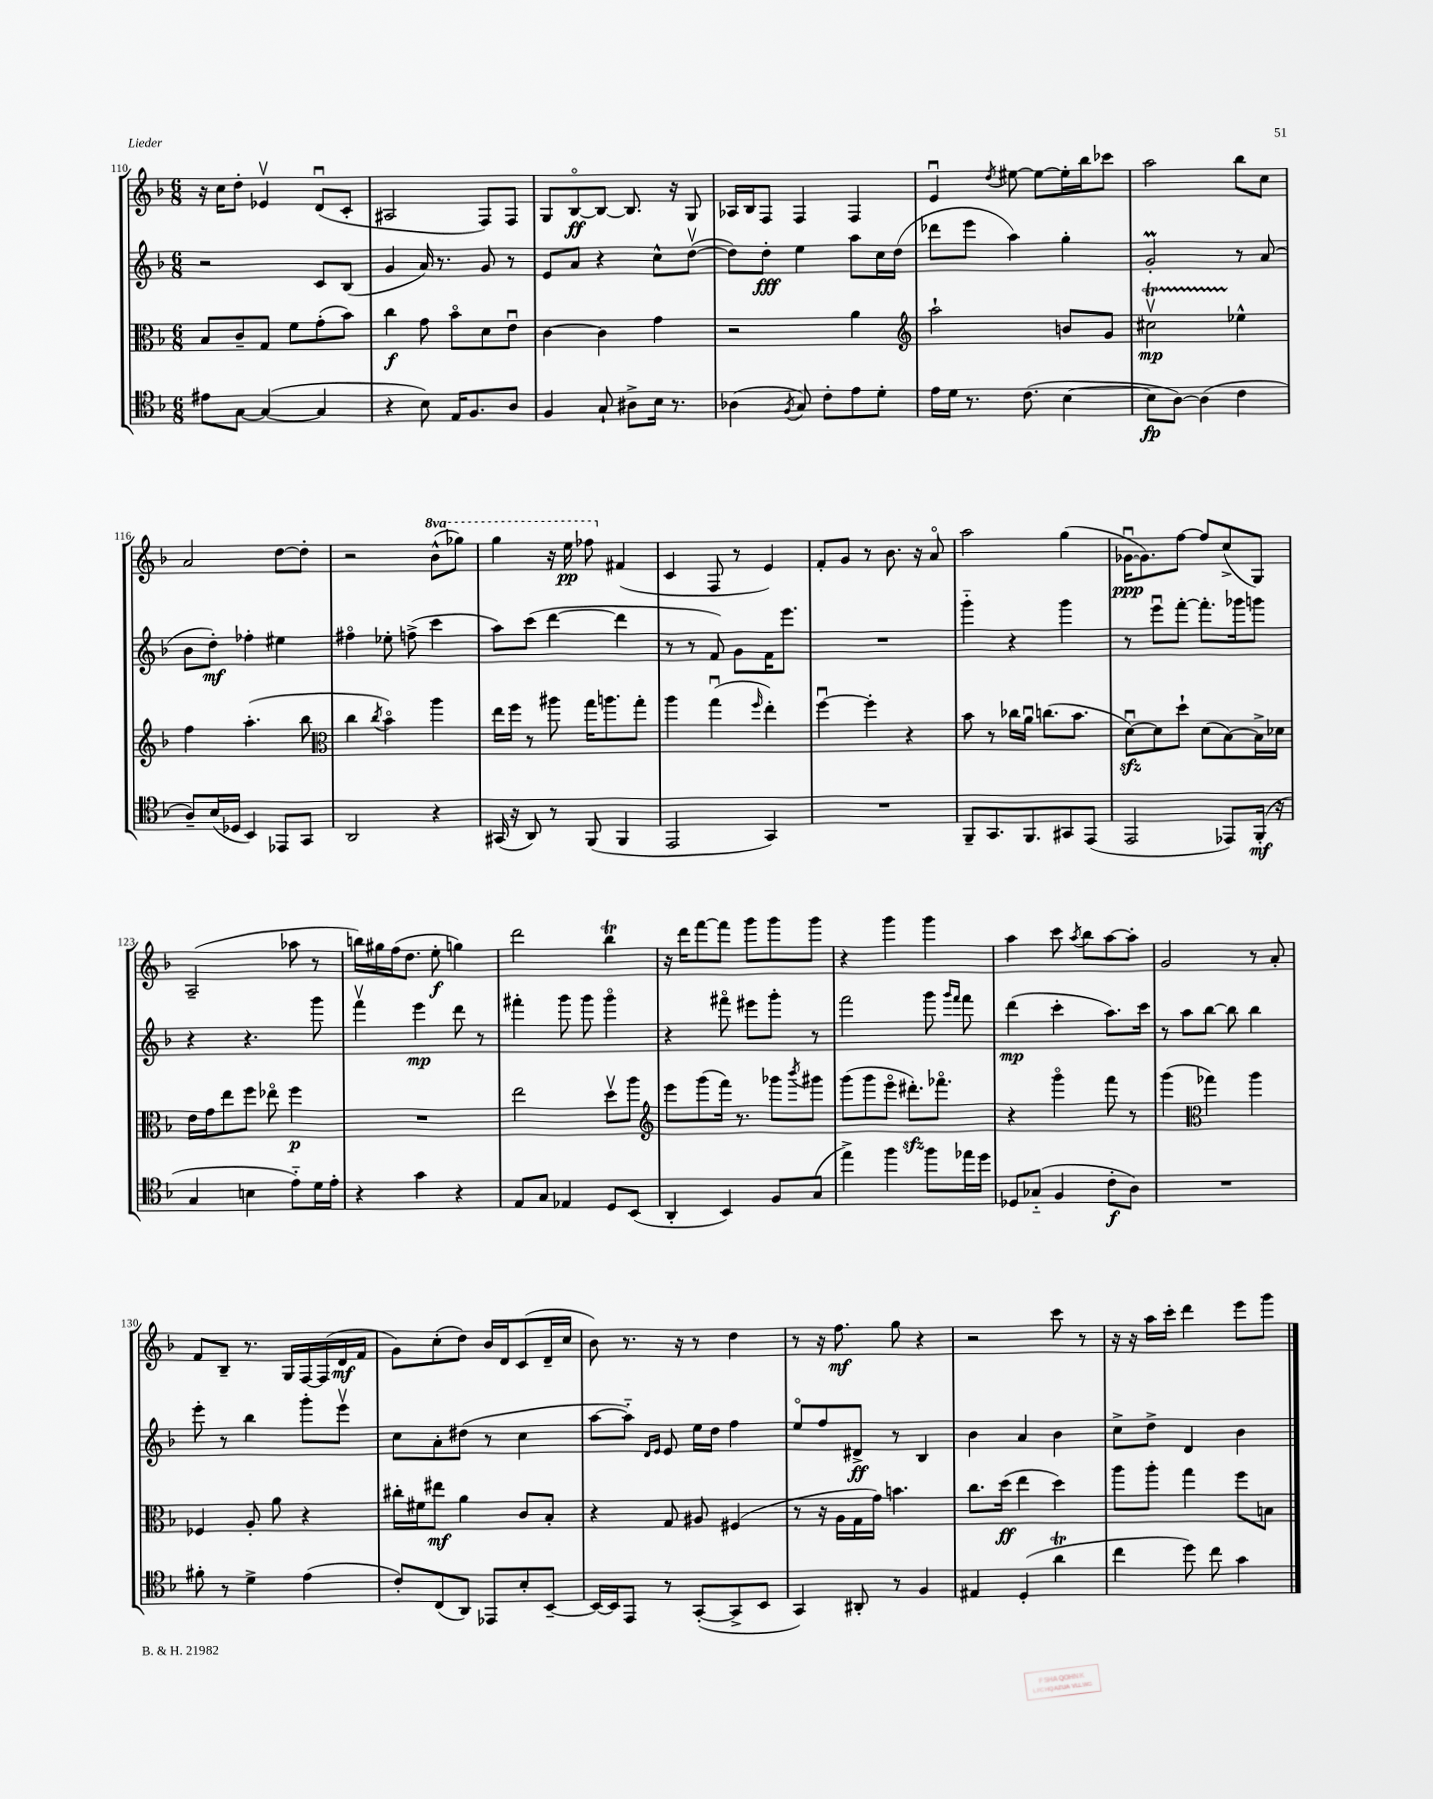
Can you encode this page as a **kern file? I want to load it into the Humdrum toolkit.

**kern	**kern	**kern	**kern
*staff4	*staff3	*staff2	*staff1
*clefC4	*clefC3	*clefG2	*clefG2
*k[b-]	*k[b-]	*k[b-]	*k[b-]
*M6/8	*M6/8	*M6/8	*M6/8
8e#	8B-	2r	16r
.	.	.	16cc
[8G	8c~	.	8dd'
(4G_	8G	.	4e-v
.	8f	.	.
4G]	(8g'	8c	(8du
.	8b-)	(8B-	8c'
=	=	=	=
4r	4cc	4g	2A#
8B-)	8g	16a)	.
.	.	8.r	.
16E	8b-o	.	.
8.F	.	.	.
.	8d	8g	8F)
8A	8eu	8r	8F
=	=	=	=
4F	[4c	8e	8G
.	.	8a	[8B-o
8G`	4c]	4r	8B-_
8A#^	.	.	8.B-]
16B-	4g	8cc^^	.
8.r	.	.	16r
.	.	([8ddv	8G
=	=	=	=
(4A-	2r	8dd])	16A-
.	.	.	16B-
.	.	8dd'	8F
8qF	.	.	.
8G)	.	4ee	4F
8c'	.	.	.
8e	4a	8aa	4F
8d'	.	16cc	.
.	.	(16dd	.
=	=	=	=
*	*clefG2	*	*
16e	2aa`	8ddd-	4eu
16d	.	.	.
8.r	.	8eee	.
.	.	.	8qdd
.	.	4aa)	[8ee#
(8.c	.	.	.
.	.	.	8ee#_
[4B-	8b	4gg'	16ee#']
.	.	.	16bb-
.	8g	.	8ccc-
=	=	=	=
8B-]	2cc#v	2g'	2aa
[8A)	.	.	.
(4A]	.	.	.
4c	4ee-^^	8r	8bb-
.	.	(8a	8cc
=	=	=	=
8A~)	4ff	8b-	2a
(16B-	.	8dd')	.
16D-	.	.	.
4BB-)	(4.aa'	4ff-'	.
8EE-	.	4ee#	[8dd
8GG	8bb-	.	8dd']
=	=	=	=
*	*clefC3	*	*
2AA	4cc	4ff#o	2r
.	8qcc	.	.
.	4b-o)	8ee-'	.
.	.	(8ff^	.
4r	4aa	4ccc	(8bb-^^
.	.	.	8ggg-)
=	=	=	=
(16GG#	16ee	8aa)	4ggg
16r	16ff	.	.
8AA)	8r	(8ccc	.
8r	8aa#	[4ddd	16r
.	.	.	16eee
(8FF	16gg	.	8fff-
.	8.aa	.	.
4FF	.	4ddd]	(4f#
.	8gg'	.	.
=	=	=	=
2EE	4aa	8r	4c
.	.	8r	.
.	(4ggu	8f)	8F
.	.	8g	8r
.	16qqff	.	.
4GG)	4ee')	16f	4e)
.	.	8.eee	.
=	=	=	=
2.r	[4ffu	2.r	8f'
.	.	.	8g
.	4ff']	.	8r
.	.	.	8.b-
.	4r	.	.
.	.	.	16r
.	.	.	8ao
=	=	=	=
8FF~	8b-	4ggg'~	2aa
8.GG	8r	.	.
.	16cc-	4r	.
8.FF	16au	.	.
.	(8.cc	.	.
8GG#	.	4ggg	(4gg
.	8.b-	.	.
(8EE	.	.	.
=	=	=	=
2EE	[8du)	8r	[16g-u
.	.	.	8.g-])
.	8d]	8eeeu	.
.	8dd`	[8fff'	[8ff
.	(8d	8.fff']	8ff]
8EE-)	[8B-)	.	(8cc^
.	.	16ggg-	.
(16FF'	16B-^]	8ggg	8G)
16r	16d-	.	.
=	=	=	=
4G	16e	4r	(2A~
.	16g	.	.
.	8ee	.	.
4B	8ff	4.r	.
.	8ee-o	.	.
8e'~)	4ff	.	8aa-
16d	.	8ggg	8r
16e'	.	.	.
=	=	=	=
4r	2.r	4fffv	16bb)
.	.	.	16gg#
.	.	.	(16ff
.	.	.	8.dd
4g	.	4eee	.
.	.	.	8ee'
4r	.	8ddd	4gg)
.	.	8r	.
=	=	=	=
8E	2ee	4fff#'	2ddd
8G	.	.	.
4E-	.	8ggg	.
.	.	8ggg	.
8D	8ddv	4gggo	4bb-
(8BB-	8aa	.	.
=	=	=	=
*	*clefG2	*	*
4AA'	8eee	4r	16r
.	.	.	16ddd
.	(8ggg	.	[8fff
4BB-)	16fff)	8fff#o	8fff]
.	8.r	.	.
.	.	8eee#	8ggg
8F	8ggg-	8ggg'	8ggg
.	8qbbb-	.	.
(8G	8ggg#	8r	8ggg
=	=	=	=
4ee^)	(8ggg	2fff	4r
.	8ggg	.	.
4ff	8eeeo	.	4ggg
.	8.ddd#')	.	.
8ff	.	8ggg	4ggg
.	8.fff-o	.	.
.	.	16qqggg	.
.	.	16qqfff	.
16ee-	.	8fff	.
16dd	.	.	.
=	=	=	=
8D-	4r	(4ddd	4aa
(8G-'~	.	.	.
4F	4gggo	4ccc'	8ccc
.	.	.	8qaa
.	.	.	8bb-
8c'	8fff	8.aa)	[8aa
8A)	8r	.	8aa']
.	.	16ccc	.
=	=	=	=
2.r	(4ggg	8r	2g
.	.	8aa	.
*	*clefC3	*	*
.	4gg-)	[8bb-	.
.	.	8bb-]	.
.	4aa	4bb-	8r
.	.	.	8a'
=	=	=	=
8f#'	4F-	8eee'	8f
8r	.	8r	8B-~
4d^	8A'	4bb-	8.r
.	8a	.	.
.	.	.	16G
(4e	4r	8ggg'	[16F
.	.	.	(16F]
.	.	8eeev	16d
.	.	.	16f
=	=	=	=
8c')	16cc#'	8cc	8g)
.	16f#	.	.
(8C	8ee#	8a'	(8cc'
8AA)	4a	(8dd#	8dd)
8EE-	.	8r	16b-
.	.	.	16d
8B-'	8c	4cc	(8c
[8BB-~	8B-'	.	16d~
.	.	.	16cc
=	=	=	=
16BB-_	4r	[8aa	8b-)
16BB-]	.	.	.
8EE	.	8aa'~])	8.r
.	.	16qqd	.
.	.	16qqe	.
8r	8G	8e	.
.	.	.	16r
([8GG'	8A#	16ee	8r
.	.	16dd	.
8GG^]	(4F#	4ff	4dd
8BB-	.	.	.
=	=	=	=
4GG)	8r	8eeo	8r
.	16r	8ff	16r
.	16A	.	8.ff
8AA#'	16G	8d#^	.
.	16g)	.	.
8r	4.b	8r	8gg
4F	.	4B-	4r
=	=	=	=
4E#	8.cc	4b-	2r
.	(16dd	.	.
(4D'	4ee	4a	.
4a	4dd)	4b-	8ccc
.	.	.	8r
=	=	=	=
4cc	8aa	8cc^	16r
.	.	.	16r
.	8aa'	8dd^	16aa
.	.	.	16ccc'
8dd)	4gg	4d	4ddd
8cc	.	.	.
4g	8ff	4b-	8eee
.	8B	.	8ggg
==	==	==	==
*-	*-	*-	*-
